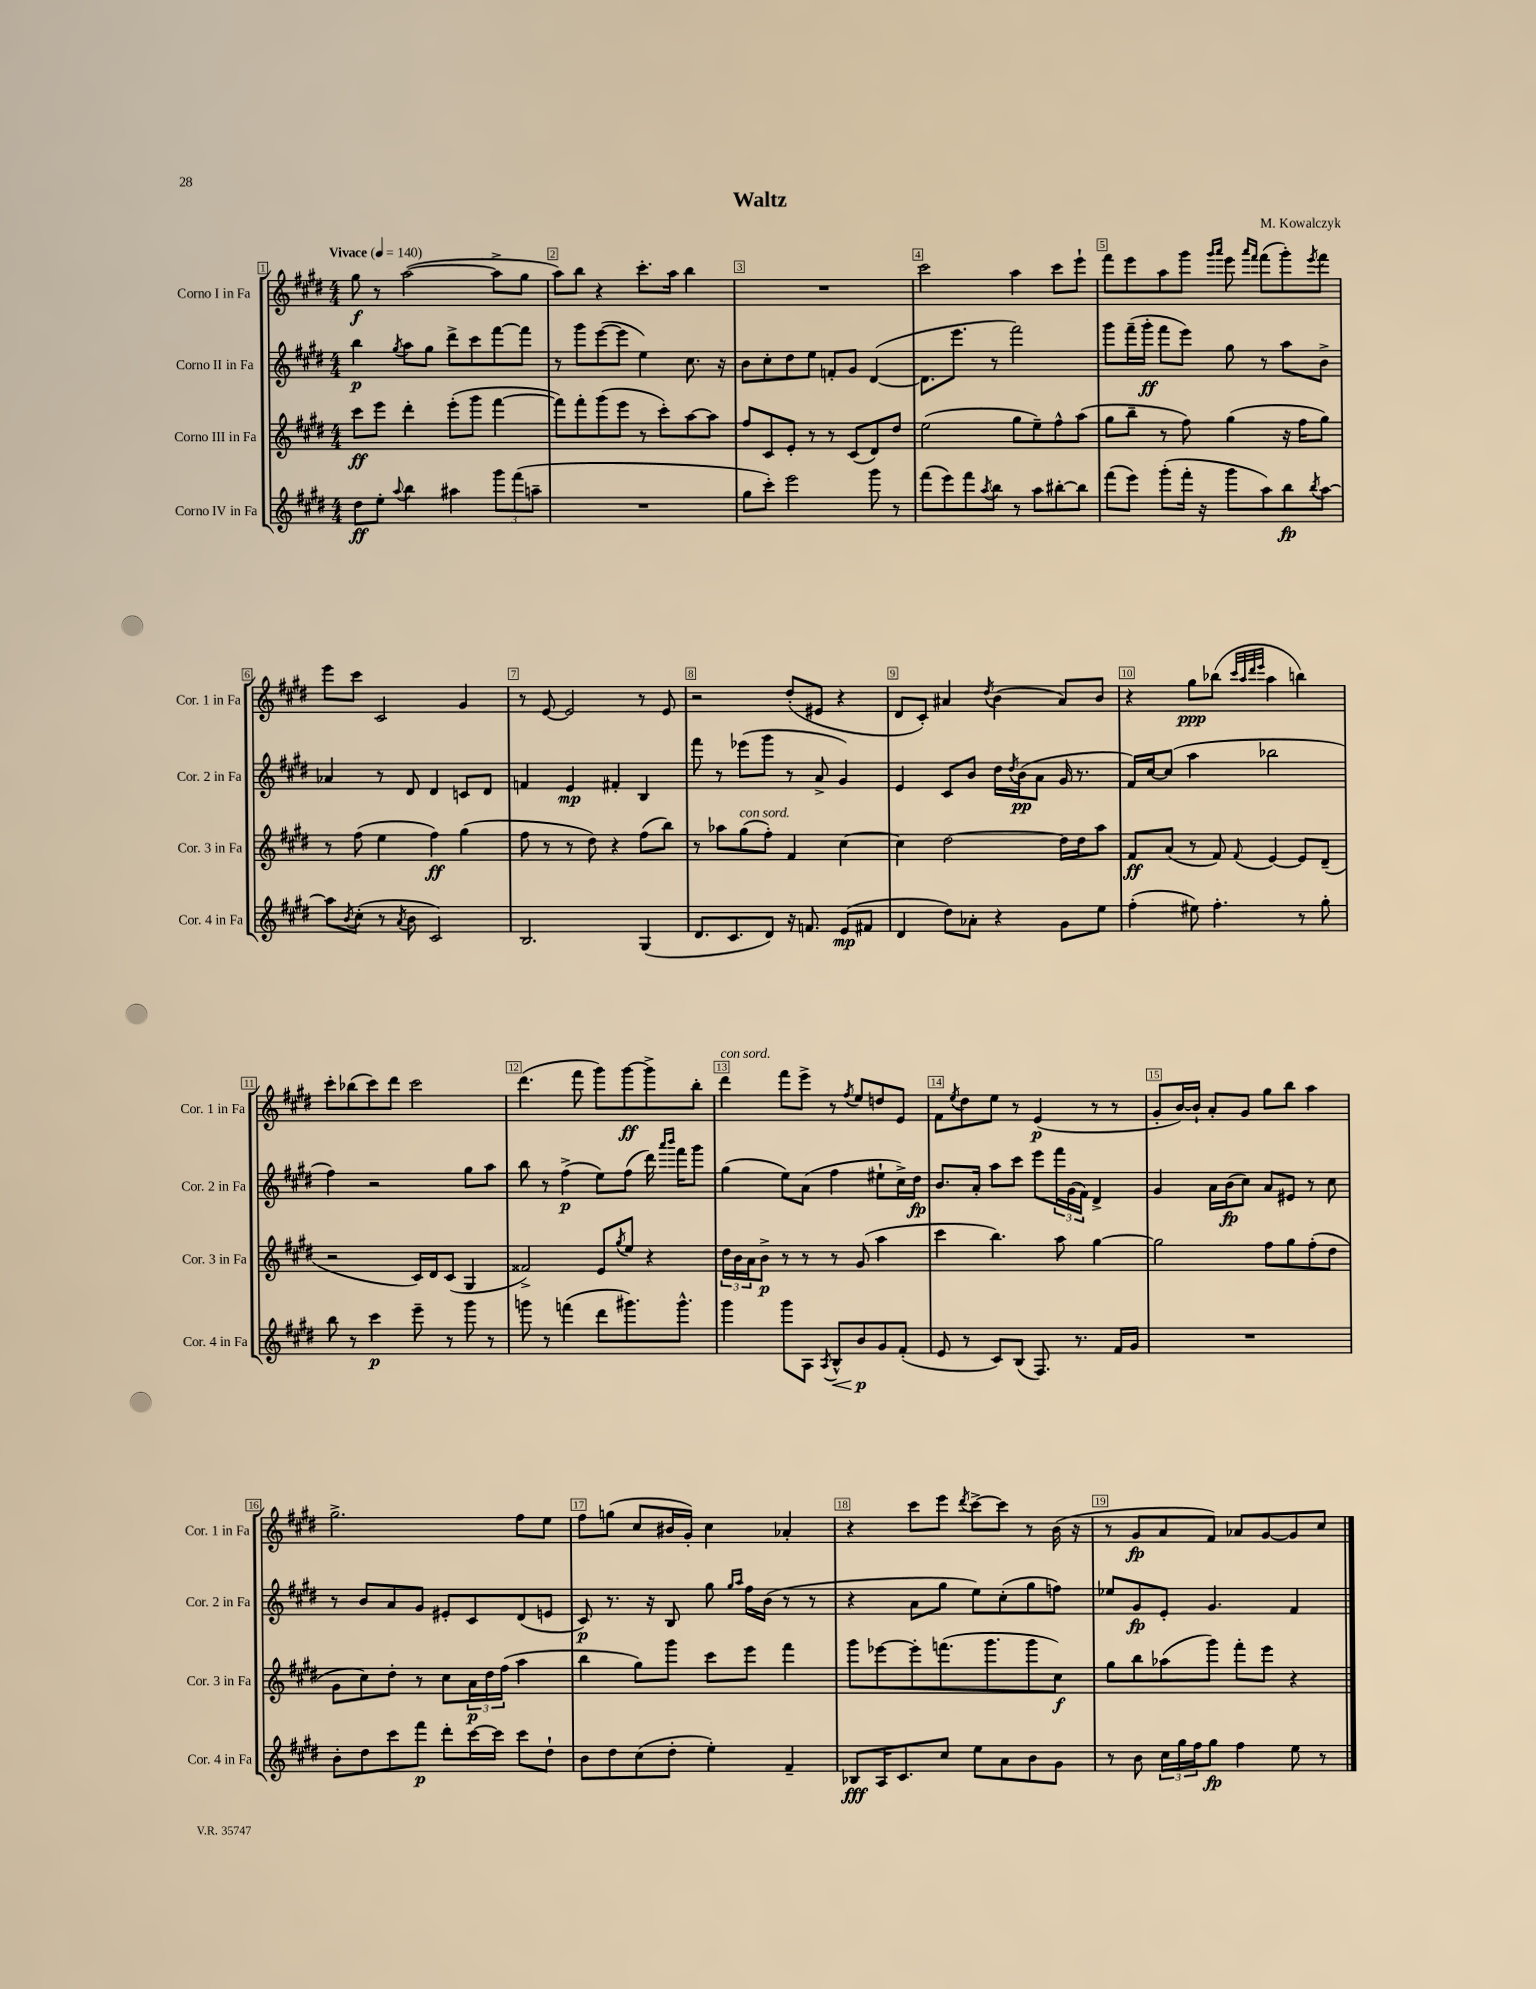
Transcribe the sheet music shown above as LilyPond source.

\header { title = "Waltz" composer = "M. Kowalczyk" }
<<
\new StaffGroup <<
\new Staff = "s0" \with { instrumentName = "Corno I in Fa" shortInstrumentName = "Cor. 1 in Fa" } {
    \clef treble \key e \major \numericTimeSignature \time 4/4 \tempo "Vivace" 4 = 140
    gis''8\f r8 a''2~( a''8-> gis''8 |
    a''8) b''8 r4 cis'''8.-. a''16 b''4 |
    R1 |
    cis'''2 a''4 cis'''8 e'''8-! |
    fis'''8 e'''8 a''8 gis'''8 \grace { gis'''16 a'''16 } e'''8 \grace { a'''16 fis'''16 } fis'''8( gis'''8-.) \acciaccatura { e'''8 } fis'''8 |
    e'''8 cis'''8 cis'2 gis'4 |
    r8 e'8~ e'2 r8 e'8 |
    r2 dis''8-.( eis'8 r4 |
    dis'8 cis'8-.) ais'4 \acciaccatura { dis''8 } b'4( ais'8) b'8 |
    r4 gis''8\ppp bes''8( \grace { cis'''32 a''32 dis'''32 e'''32 } a''4 b''4) |
    cis'''8-. bes''8( cis'''8) dis'''8 cis'''2 |
    dis'''4.( fis'''8 gis'''8) gis'''8~\ff gis'''8-> b''8-. |
    dis'''4^\markup { \italic "con sord." } fis'''8 e'''8-> r8 \acciaccatura { fis''8 } e''8 d''8 e'8 |
    fis'8 \acciaccatura { e''8 } dis''8 e''8 r8 e'4\p( r8 r8 |
    gis'8-. b'16~) b'16-! a'8-. gis'8 gis''8 b''8 a''4 |
    gis''2.-> fis''8 e''8 |
    fis''8 g''8( cis''8 bis'16 gis'16-.) cis''4 aes'4-. |
    r4 cis'''8 e'''8 \acciaccatura { dis'''8 } cis'''8~-> cis'''8 r8 b'16( r16 |
    r8 gis'8\fp a'8 fis'8) aes'8 gis'8~ gis'8 cis''8 \bar "|." |
}
\new Staff = "s1" \with { instrumentName = "Corno II in Fa" shortInstrumentName = "Cor. 2 in Fa" } {
    \clef treble \key e \major \numericTimeSignature \time 4/4
    b''4\p \acciaccatura { gis''8 } a''8 gis''8 dis'''8-> cis'''8 fis'''8~ fis'''8 |
    r8 gis'''8 e'''8~( e'''8 e''4) cis''8. r16 |
    b'8 cis''8-. dis''8 e''8 f'8-. gis'8 dis'4~( |
    dis'8. e'''8. r8 fis'''2) |
    gis'''8 fis'''16--( gis'''16-.\ff fis'''8 e'''8) gis''8 r8 a''8 b'8-> |
    aes'4 r8 dis'8 dis'4 c'8 dis'8 |
    f'4 e'4\mp fis'4-. b4 |
    fis'''8 r8 ees'''8( gis'''8 r8 a'8-> gis'4) |
    e'4 cis'8 b'8 dis''16 \acciaccatura { dis''8 } b'16\pp( a'8 gis'16 r8. |
    fis'16) cis''16~ cis''8( a''4 bes''2 |
    fis''4) r2 gis''8 a''8 |
    b''8 r8 fis''4->\p( e''8) fis''8( dis'''16) \grace { a'''16 b'''16 } fis'''16 gis'''8 |
    gis''4( e''8) a'8( fis''4 eis''8-! cis''16->) dis''16\fp |
    b'8. a'16-. a''8 cis'''8 e'''8 \tuplet 3/2 { fis'''16 gis'16( fis'16) } dis'4-> |
    gis'4 a'16 b'16\fp( cis''8) a'8 eis'8 r8 cis''8 |
    r8 b'8 a'8 gis'8 eis'8-. cis'8 dis'8( e'8 |
    cis'8\p) r8. r16 b8 gis''8 \grace { gis''16 a''16 } fis''16 b'16( r8 r8 |
    r4 a'8 gis''8 e''8) cis''8-.( gis''8 f''8) |
    ees''8 gis'8\fp e'8-. gis'4. fis'4 \bar "|." |
}
\new Staff = "s2" \with { instrumentName = "Corno III in Fa" shortInstrumentName = "Cor. 3 in Fa" } {
    \clef treble \key e \major \numericTimeSignature \time 4/4
    cis'''8\ff e'''8 dis'''4-. e'''8-.( gis'''8 fis'''4~ |
    fis'''8) fis'''8-. gis'''8( e'''8 r8 cis'''8-.) a''8~ a''8 |
    fis''8 cis'8 e'8-. r8 r8 cis'8( dis'8) dis''8 |
    e''2( gis''8 e''8--) fis''8-^ a''8( |
    gis''8 b''8-- r8 fis''8) gis''4( r16 fis''16 gis''8) |
    r8 fis''8( e''4 fis''4\ff) gis''4( |
    fis''8 r8 r8 dis''8) r4 fis''8( b''8) |
    r8 aes''8 gis''8^\markup { \italic "con sord." }( fis''8-.) fis'4 cis''4~ |
    cis''4 dis''2~ dis''16 dis''16 a''8 |
    fis'8\ff a'8( r8 fis'8) \appoggiatura { fis'8 } e'4~ e'8 dis'8--( |
    r2 cis'16) dis'16 cis'8( gis4 |
    fisis'2->) e'8 \acciaccatura { gis''8 } e''8 r4 |
    \tuplet 3/2 { dis''16 b'16 a'16 } b'8->\p r8 r8 r8 gis'8( a''4 |
    cis'''4 b''4.) a''8 gis''4~ |
    gis''2 fis''8 gis''8 fis''8-.( dis''8 |
    gis'8 cis''8) dis''8-. r8 cis''8 \tuplet 3/2 { a'16\p dis''16 fis''16( } a''4 |
    b''4 gis''8) gis'''8 cis'''8 e'''8 fis'''4 |
    gis'''8 ees'''8~ ees'''8-. f'''8.( gis'''8. gis'''8 cis''8\f) |
    gis''8 b''8 aes''8( gis'''8) fis'''8-. e'''8 r4 \bar "|." |
}
\new Staff = "s3" \with { instrumentName = "Corno IV in Fa" shortInstrumentName = "Cor. 4 in Fa" } {
    \clef treble \key e \major \numericTimeSignature \time 4/4
    dis''8\ff e''8-. \appoggiatura { a''8 } b''4 ais''4 \tuplet 3/2 { gis'''8 fis'''8( a''8-- } |
    R1 |
    gis''8 cis'''8-.) e'''2 gis'''8 r8 |
    fis'''8( e'''8) fis'''8 \acciaccatura { a''8 } b''8 r8 a''8 bis''8~-. bis''8 |
    fis'''8( e'''8) gis'''8-.( fis'''16-. r16 gis'''8 a''8) b''8\fp \acciaccatura { b''8 } a''8~ |
    a''8 \acciaccatura { b'8 } cis''8-.( r8 \acciaccatura { a'8 } b'8 cis'2) |
    b2. gis4( |
    dis'8. cis'8. dis'8) r16 f'8. e'8\mp( fis'8 |
    dis'4 dis''8) aes'8-. r4 gis'8 e''8 |
    fis''4-.( eis''8) fis''4.-. r8 gis''8-. |
    b''8 r8 cis'''4\p e'''8-- r8 gis'''8 r8 |
    g'''8 r8 f'''4( dis'''8 gis'''8.) gis'''8.-^ |
    gis'''4 gis'''8 a8 \acciaccatura { a8 } b8-^\< b'8\p\! gis'8 fis'8-.( |
    e'8 r8 cis'8) b8( fis8.) r8. fis'16 gis'16 |
    R1 |
    b'8-. dis''8 cis'''8 fis'''8\p dis'''8-. cis'''16~ cis'''16 cis'''8 dis''8-! |
    b'8 dis''8 cis''8( dis''8-. e''4-.) fis'4-- |
    bes8\fff a16 cis'8. cis''8 e''8 a'8 b'8 gis'8 |
    r8 b'8 \tuplet 3/2 { cis''16 gis''16 fis''16 } gis''8\fp fis''4 e''8 r8 \bar "|." |
}
>>
>>
\layout { \context { \Score \override BarNumber.break-visibility = ##(#f #t #t) barNumberVisibility = #all-bar-numbers-visible \override BarNumber.stencil = #(make-stencil-boxer 0.1 0.3 ly:text-interface::print) } }
